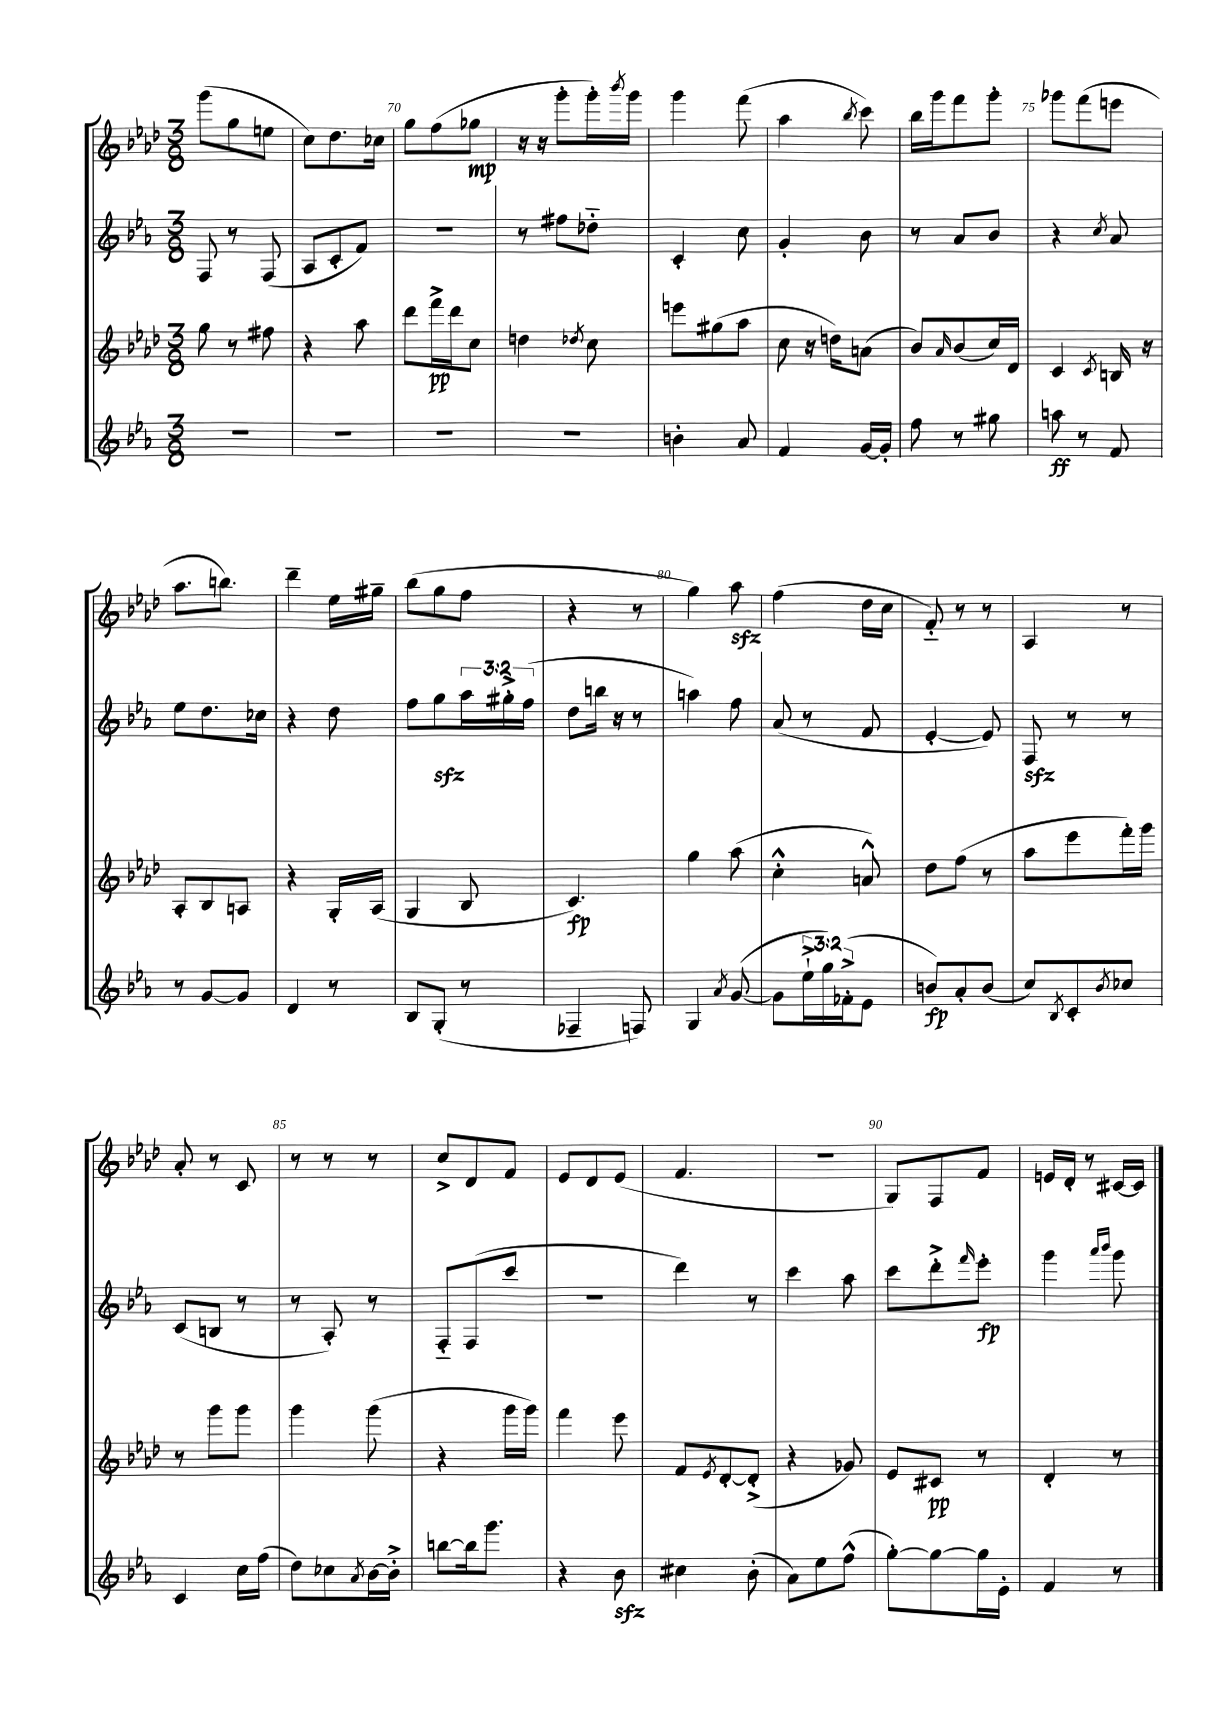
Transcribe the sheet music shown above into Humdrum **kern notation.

**kern	**kern	**kern	**kern
*staff4	*staff3	*staff2	*staff1
*clefG2	*clefG2	*clefG2	*clefG2
*k[b-e-a-]	*k[b-e-a-d-]	*k[b-e-a-]	*k[b-e-a-d-]
*M3/8	*M3/8	*M3/8	*M3/8
4.r	8gg\	8F/	(8ggg\L
.	8r	8r	8gg\
.	8ff#\	(8F/	8ee\J
=	=	=	=
4.r	4r	8A-/L	8cc\L)
.	.	8c'/	8.dd-\
.	8aa-\	8f/J)	.
.	.	.	16cc-\Jk
=	=	=	=
4.r	8ddd-\L	4.r	8gg\L
.	16fff^\L	.	(8ff\
.	16ddd-\J	.	.
.	8cc\J	.	8gg-\J
=	=	=	=
4.r	4dd\	8r	16r
.	.	.	16r
.	.	8ff#\L	8ggg'\L
.	8qdd-/	.	.
.	8cc\	8dd-'~\J	16ggg'\L)
.	.	.	8qbbb-/
.	.	.	16ggg\JJ
=	=	=	=
4b'\	8eee\L	4c'/	4ggg\
.	(8gg#\	.	.
8a-/	8aa-\J	8cc\	(8fff\
=	=	=	=
4f/	8cc\	4g'/	4aa-\
.	16r	.	.
.	16dd\LK)	.	.
.	.	.	8qbb-/
[16g/LL	(8a\J	8b-\	8ccc\)
16g'/]JJ	.	.	.
=	=	=	=
8ff\	8b-/L)	8r	16bb-\LL
.	.	.	16ggg\J
.	16qqa-/	.	.
8r	(8b-/	8a-/L	8fff\
8gg#\	16cc/L)	8b-/J	8ggg'\J
.	16d-/JJ	.	.
=	=	=	=
8aa\	4c/	4r	8ggg-\L
8r	.	.	(8fff\
.	8qc/	8qcc/	.
8f/	16B/	8a-/	8eee\J
.	16r	.	.
=	=	=	=
8r	8A-'/L	8ee-\L	8.aa-\L
[8g/L	8B-/	8.dd\	.
.	.	.	8.bb\J)
8g/]J	8A/J	.	.
.	.	16cc-\Jk	.
=	=	=	=
4d/	4r	4r	4ddd-~\
8r	16G'/LL	8dd\	16ee-\LL
.	(16A-/JJ	.	16gg#~\JJ
=	=	=	=
8B-/L	4G/	8ff\L	(8bb-\L
(8G'/J	.	8gg\	8gg\
8r	8B-/	24aa-\L	8ff\J
.	.	24gg#'^\	.
.	.	(24ff\JJ	.
=	=	=	=
4F-~/	4.c/)	8dd\L	4r
.	.	16bb\Jk	.
.	.	16r	.
8F/)	.	8r	8r
=	=	=	=
4G/	4gg\	4aa\)	4gg\)
8qa-/	.	.	.
([8g/	(8aa-\	8ff\	8aa-\
=	=	=	=
8g\]L	4cc'^^\	(8a-/	(4ff\
24ee-`^\L	.	8r	.
24gg\)	.	.	.
(24f-'^\J	.	.	.
8e-\J	8a^^/)	8f/	16dd-\LL
.	.	.	16cc\JJ
=	=	=	=
8b/L)	8dd-\L	[4e-'/	8f'~/)
8a-'/	(8ff\J	.	8r
(8b/J	8r	8e-/])	8r
=	=	=	=
8cc/L)	8aa-\L	8F/	4A-/
8qB-/	.	.	.
8c'/	8eee-\	8r	.
8qb-/	.	.	.
8cc-/J	16fff'\L)	8r	8r
.	16ggg\JJ	.	.
=	=	=	=
4c/	8r	(8c/L	8a-'/
.	8ggg\L	8B/J	8r
16cc\LL	8ggg\J	8r	8c/
(16ff\JJ	.	.	.
=	=	=	=
8dd\L)	4ggg\	8r	8r
8cc-\	.	8A-'/)	8r
8qa-/	.	.	.
[16b-\L	(8ggg\	8r	8r
16b-'^\]JJ	.	.	.
=	=	=	=
[8bb\L	4r	8F'~/L	8cc^/L
16bb\]k	.	(8F/	8d-/
8.ggg\J	.	.	.
.	16ggg\LL	8ccc/J	8f/J
.	16ggg\JJ)	.	.
=	=	=	=
4r	4fff\	4.r	8e-/L
.	.	.	8d-/
8b-\	8eee-\	.	(8e-/J
=	=	=	=
4cc#\	8f/L	4ddd\)	4.f/
.	8qe-/	.	.
.	[8d-'/	.	.
(8b-'\	(8d-'^/]J	8r	.
=	=	=	=
8a-\L)	4r	4ccc\	4.r
8ee-\	.	.	.
(8ff^^\J	8g-/)	8aa-\	.
=	=	=	=
[8gg'\L)	8e-/L	8ccc\L	8G/L)
8gg\_	8c#/J	8ddd'^\	8F/
.	.	16qqfff/	.
16gg\]L	8r	8eee-'\J	8f/J
16e-'\JJ	.	.	.
=	=	=	=
4f/	4d-'/	4ggg\	16e/LL
.	.	.	16d-'/JJ
.	.	.	8r
.	.	16qqaaa-/LL	.
.	.	16qqbbb-/JJ	.
8r	8r	8ggg\	[16c#/LL
.	.	.	16c#/]JJ
==	==	==	==
*-	*-	*-	*-
